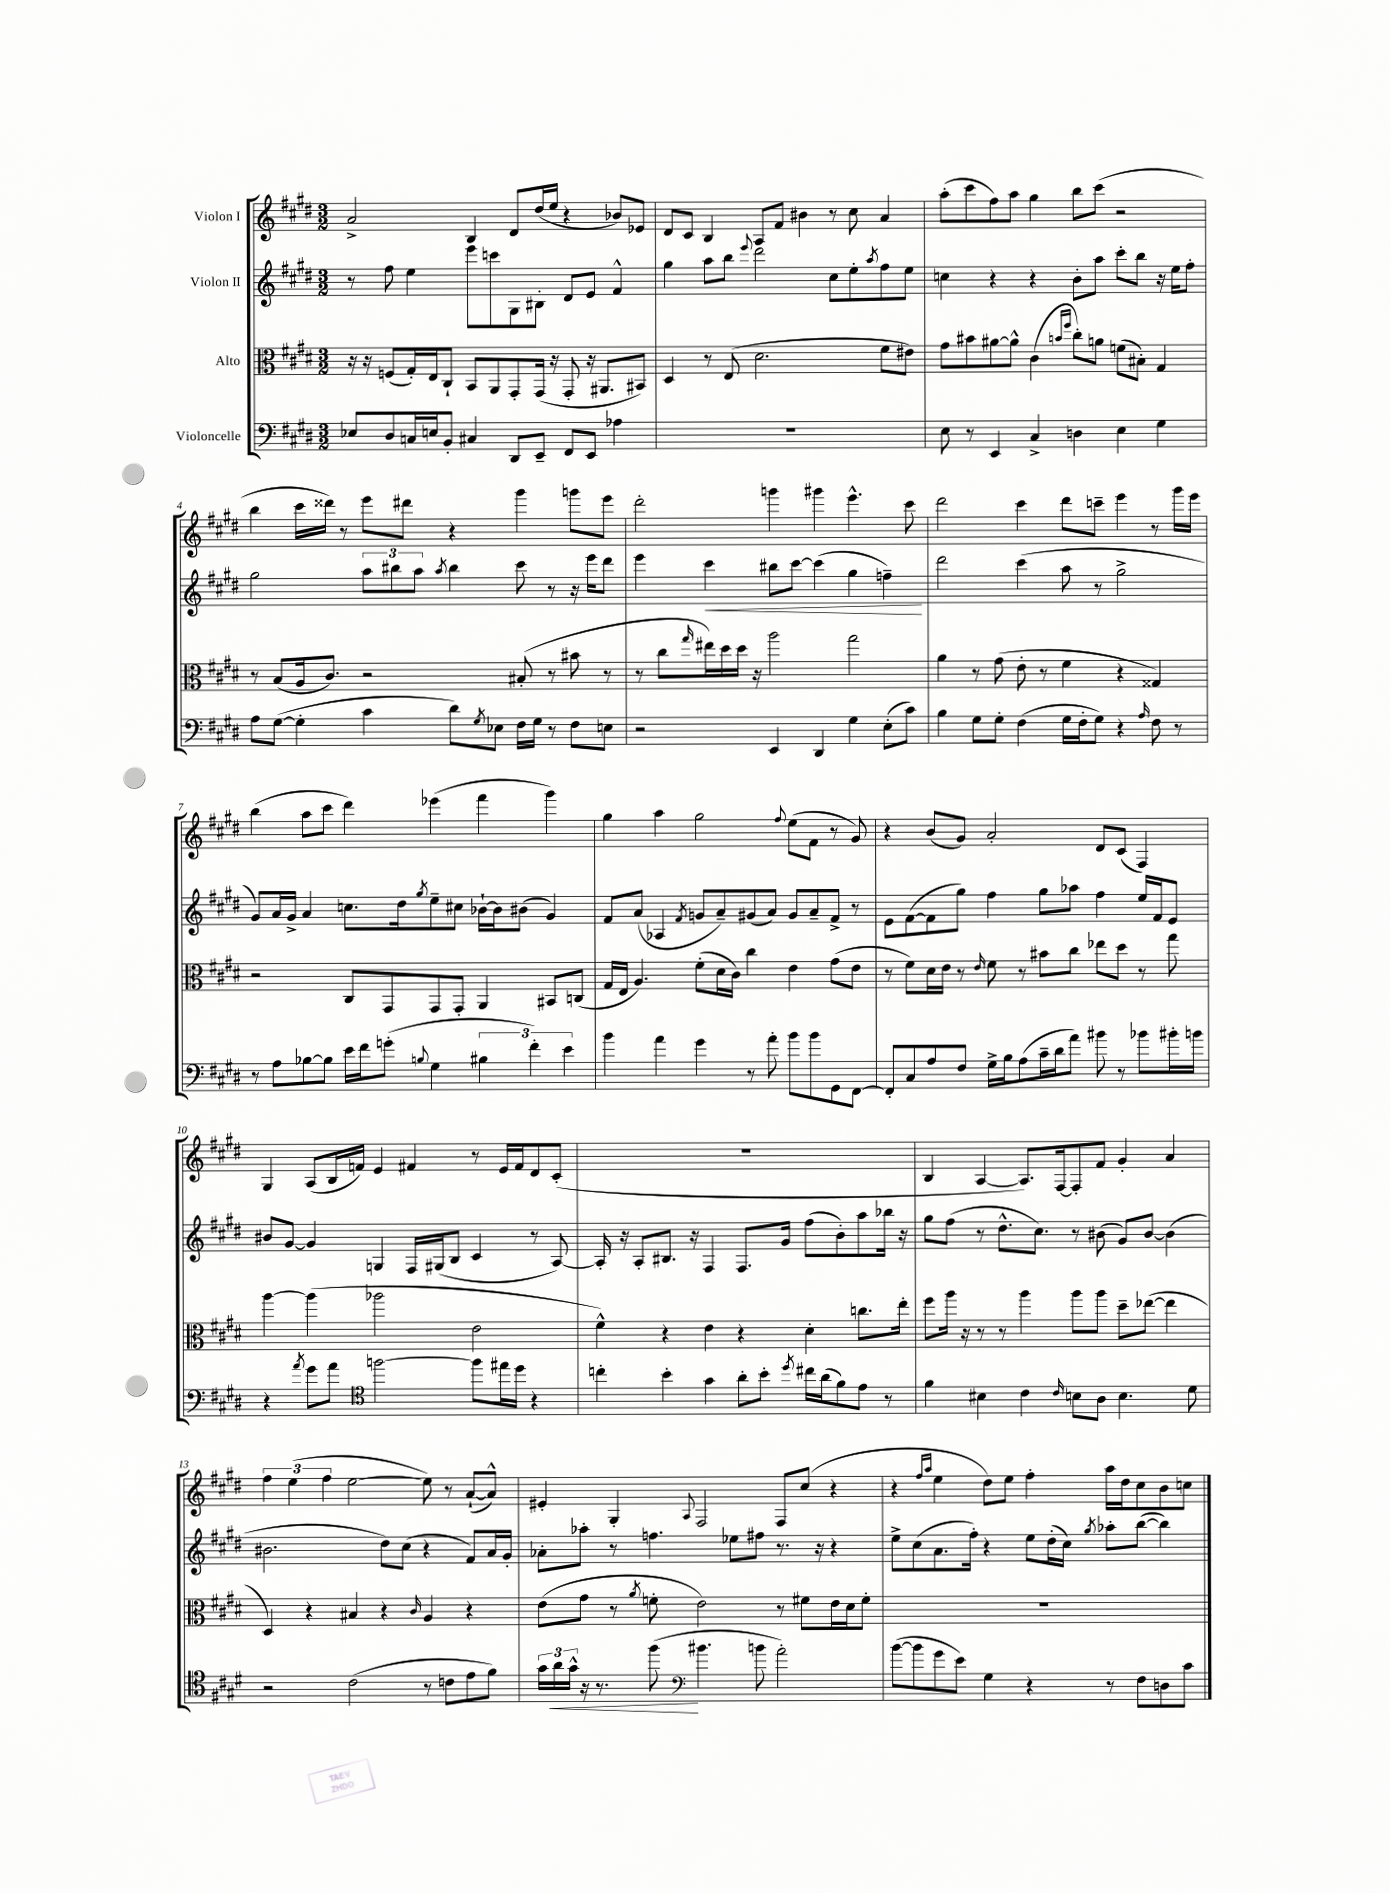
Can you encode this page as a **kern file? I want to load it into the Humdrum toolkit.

**kern	**kern	**kern	**kern
*staff4	*staff3	*staff2	*staff1
*clefF4	*clefC3	*clefG2	*clefG2
*k[f#c#g#d#]	*k[f#c#g#d#]	*k[f#c#g#d#]	*k[f#c#g#d#]
*M3/2	*M3/2	*M3/2	*M3/2
8E-	16r	8r	2a^
.	16r	.	.
8D#	(8F	8ff#	.
16C	16G#')	4ee	.
16E	16E	.	.
8BB'	8C#`	.	.
4C#	8BB	8eee	4B
.	8AA	8ccc	.
8DD#	8GG#'	8G#	8d#
8EE~	(16GG#	8B#'	(16dd#
.	16r	.	16ee
8FF#	8GG#'	8d#	4r
8EE	16r	8e	.
.	8.AA#	.	.
4A-	.	4f#^^	8b-)
.	8BB#)	.	8e-
=	=	=	=
1.r	4D#	4gg#	8d#
.	.	.	8c#
.	8r	8aa	4B
.	(8E	8bb	.
.	.	8qqeee	.
.	2.d#	2ddd#	8A
.	.	.	8f#
.	.	.	4b#
.	.	8cc#	8r
.	.	8ee'	8cc#
.	.	8qaa	.
.	8f#	8ff#	4a
.	8e#)	8ee	.
=	=	=	=
8E	8g#	4cc	(8aa'
8r	8b#	.	8ccc#
4EE	[8a#	4r	8ff#)
.	8a#^^]	.	8aa
4C#^	(4c#	4r	4gg#
.	16qqb	.	.
.	16qqff#	.	.
4D	8cc#')	8b'	8bb
.	8a	8aa	(8ccc#
4E	(8f	8ccc#'	2r
.	8B#')	8bb	.
4G#	4G#	16r	.
.	.	16ee	.
.	.	8ff#'	.
=	=	=	=
8A	8r	2gg#	4bb
([8G#	(8B	.	.
4G#']	16A	.	16ccc#
.	8.c#)	.	16ddd##)
.	.	.	8r
4c#	2r	12aa	8eee
.	.	12bb#	.
.	.	.	8ddd#
.	.	12aa	.
.	.	8qaa	.
8d#)	.	4bb#	4r
8qG#	.	.	.
8E-	.	.	.
16F#	(8B#'	8ccc#	4ggg#
16G#	.	.	.
8r	8r	8r	.
8F#	8b#	16r	8ggg
.	.	16eee	.
8E	8r	8ddd#	8eee
=	=	=	=
2r	8r	4eee	2ddd#'
.	8cc#	.	.
.	16qqgg#	.	.
.	16ee#)	4ccc#	.
.	16dd#	.	.
.	16dd#	.	.
.	16r	.	.
4EE	2aa	8bb#	4ggg
.	.	[8ccc#	.
4DD#	.	(4ccc#]	4ggg#
4G#	2gg#	4gg#	4.eee^^
(8E'	.	4ff~)	.
8c#)	.	.	8ccc#
=	=	=	=
4B	4a	2ddd#	2ddd#
8G#	8r	.	.
8G#'	(8g#	.	.
(4F#	8e'	(4ccc#	4ccc#
.	8r	.	.
16G#	4f#	8aa	8ddd#
16F#'	.	.	.
8G#)	.	8r	8ccc~
4r	4r	2gg#^	4eee
16qqA	.	.	.
8F#	4G##)	.	8r
8r	.	.	16ggg#
.	.	.	16eee
=	=	=	=
8r	2r	8g#)	(4bb
8A	.	16a	.
.	.	16g#^	.
[8B-	.	4a	8aa
8B-]	.	.	8ccc#
16e	8C#	8.cc	4ddd#)
16f#	.	.	.
(8g'	8GG#	.	.
.	.	16dd#	.
8qqB	.	8qgg#	.
4G#	8GG#	8ee~	(4eee-
.	8GG#'	8cc#	.
6B#	4AA	[16b-`	4fff#
.	.	16b-]	.
.	.	(8b#	.
6f#')	.	.	.
.	8BB#	4g#)	4ggg#)
6e	.	.	.
.	(8C	.	.
=	=	=	=
4b	16G#	8f#	4gg#
.	16E	.	.
.	4.A)	(8a	.
4a	.	4A-	4aa
.	.	8qf#	.
4g#	(8f#'	8g	2gg#
.	16d#	8a~)	.
.	16c#)	.	.
8r	4cc#	(8g#	.
8a'	.	8a)	.
.	.	.	8qqff#
8b	4e	8g#	(8ee
8b	.	8a~	8f#
8GG#	(8g#	8f#^	8r
[8FF#	8e	8r	8g#)
=	=	=	=
8FF#']	8r	8e	4r
8C#	8f#)	([8f#	.
8A	16d#	8f#]	(8b
.	16e	.	.
8F#	8r	8gg#)	8g#)
.	16qqe	.	.
16G#^	8f#	4ff#	2a'
16B	.	.	.
(8A	8r	.	.
16c#~	8b#	8gg#	.
16d#	.	.	.
8a)	8cc#	8aa-	.
8b#	8ee-	4ff#	8d#
8r	8dd#	.	(8c#
8b-	8r	16ee	4F#)
.	.	16f#	.
16b#'	8gg#	8e	.
16b	.	.	.
=	=	=	=
4r	[4aa	8b#	4G#
.	.	[8g#	.
8qa	.	.	.
8g#	(4aa]	4g#]	(8A
8a	.	.	16B
.	.	.	16f)
*clefC4	*	*	*
[2ff	2aa-	4G	4e
.	.	16F#	4f#
.	.	(16G#	.
.	.	8B	.
8ff]	2e	4c#	8r
16ee#	.	.	16e
16dd#	.	.	16f#
4r	.	8r	8d#
.	.	[8A)	(8c#'
=	=	=	=
4cc'	4f#^^)	16A']	1.r
.	.	16r	.
.	.	8A'	.
4b'	4r	8.B#	.
.	.	16r	.
4g#	4e	4F#	.
8a'	4r	8.F#	.
8b'	.	.	.
.	.	16g#	.
8qdd#	.	.	.
16cc#	4d#'	(8ff#	.
(16a	.	.	.
8f#)	.	8b')	.
8e	8.cc	8aa	.
8r	.	16bb-	.
.	16ee'	16r	.
=	=	=	=
4f#	8ff#	8gg#	4B
.	16aa	(8ff#	.
.	16r	.	.
4B#	8r	8r	[4A
.	8r	8.dd#^^	.
4c#	4aa	.	8.A])
.	.	8.cc#)	.
.	.	.	[16F#
16qqc#	.	.	.
8B	8aa	8r	8F#']
8A	8aa	(8b#	8f#
4.B	8dd#~	8g#)	4g#'
.	([8ee-	[8b#	.
.	4ee-]	(4b#]	4a
8d#	.	.	.
=	=	=	=
2r	4D#)	2.b#	6ff#
.	.	.	(6ee
.	4r	.	.
.	.	.	6ff#
(2c#	4B#	.	[2ee
.	4r	8dd#)	.
.	.	(8cc#	.
.	16qqc#	.	.
8r	4A	4r	8ee])
8c	.	.	8r
8e	4r	8f#)	([8a`
8f#)	.	16a	8a^^])
.	.	16g#'	.
=	=	=	=
24g#	(8e	8a-'	4e#'
24a	.	.	.
24g#^^	.	.	.
16r	8g#	8aa-'	.
8.r	.	.	.
.	8r	8r	4G#'
.	8qa	.	.
(8ff#	8f'	4.ff	.
*clefF4	*	*	*
.	.	.	8qqA
4.b#	2e)	.	2F#
.	.	8ee-	.
8b	.	8ff#	.
2a')	8r	8.r	8F#
.	8f#	.	(8cc#
.	.	16r	.
.	16e	4r	4r
.	16d#	.	.
.	8f#'	.	.
=	=	=	=
([8b	1.r	8ee^	4r
8b]	.	(8cc#	.
.	.	.	16qqff#
.	.	.	16qqaa
8g#	.	8.a	4ee
8e)	.	.	.
.	.	16ff#')	.
4G#	.	4r	8dd#)
.	.	.	8ee
4r	.	8ee	4ff#'
.	.	(16dd#'	.
.	.	16cc#)	.
.	.	8qgg#	.
8r	.	8aa-'	16aa
.	.	.	16dd#
8F#	.	([8bb	8cc#
8D	.	4bb])	8b
8c#	.	.	8cc
==	==	==	==
*-	*-	*-	*-
